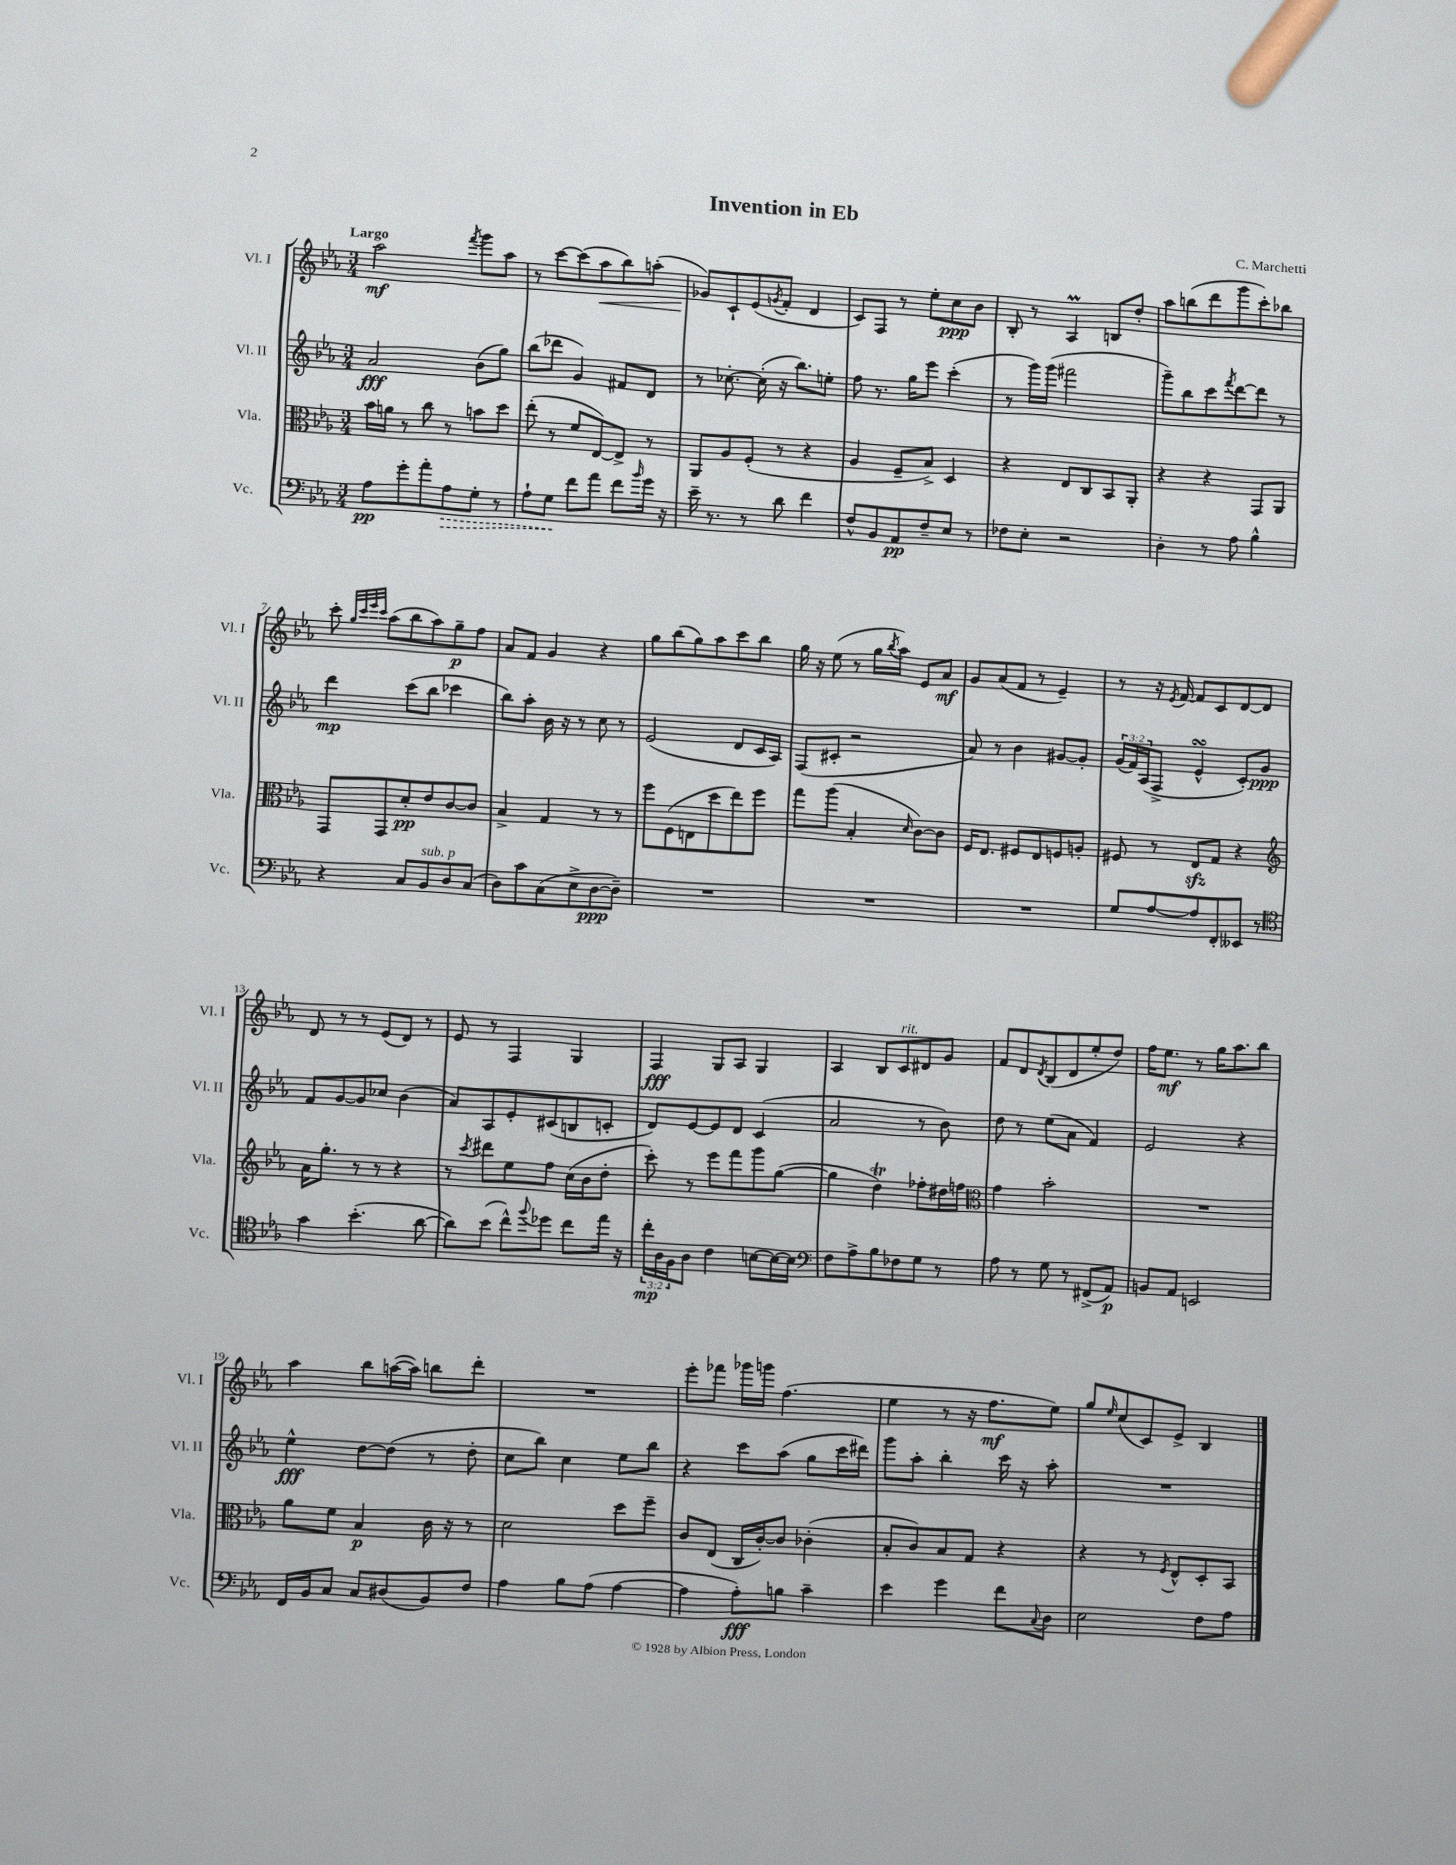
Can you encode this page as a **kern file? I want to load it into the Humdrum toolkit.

**kern	**dynam	**kern	**dynam	**kern	**dynam	**kern	**dynam
*part4	*part4	*part3	*part3	*part2	*part2	*part1	*part1
*staff4	*staff4	*staff3	*staff3	*staff2	*staff2	*staff1	*staff1
*I"Vc.	*	*I"Vla.	*	*I"Vl. II	*	*I"Vl. I	*
*I'Vc.	*	*I'Vla.	*	*I'Vl. II	*	*I'Vl. I	*
*clefF4	*	*clefC3	*	*clefG2	*	*clefG2	*
*k[b-e-a-]	*	*k[b-e-a-]	*	*k[b-e-a-]	*	*k[b-e-a-]	*
*M3/4	*	*M3/4	*	*M3/4	*	*M3/4	*
=1	=1	=1	=1	=1	=1	=1	=1
!	!	!	!	!	!	!LO:TX:a:B:t=Largo	!
8A-\L	pp	16b-\LL	.	2a-/	fff	2aa-\	mf
.	.	16an\JJ	.	.	.	.	.
8g'\	.	8r	.	.	.	.	.
8a-'\	.	8cc\	.	.	.	.	.
!	!LO:HP:b	!	!	!	!	!	!
8A-\	>	8r	.	.	.	.	.
.	.	.	.	.	.	8qfff/	.
8G'\J	.	8bn\L	.	(8b-\L	.	8ggg\L	.
8r	.	8dd\J	.	8gg\J)	.	8aa-\J	.
=2	=2	=2	=2	=2	=2	=2	=2
8A-`\L	.	(8ee-'\	.	(8bb-\L	.	8r	.
8G\J	.	8r	.	8ddd-X\J	.	[8ccc\L	.
8f\L	]	8f/L	.	4g/)	.	(8ccc\]	.
!	!	!	!	!	!	!	!LO:HP:b
8a-\J	.	[8E-/)	.	.	.	8aa-\	<
8f\L	.	8E-^/J]	.	8f#X/L	.	8bb-\)	.
16qqb-/	.	.	.	.	.	.	.
16g\Jk	.	8r	.	8d/J	.	(8aan'\J	.
16r	.	.	.	.	.	.	.
=3	=3	=3	=3	=3	=3	=3	=3
16e-~\	.	8AA-/L	.	8r	.	8g-X/L)	.
8.r	.	.	.	.	.	.	.
.	.	8A-/	.	[8.cc-X'\	.	8c`/	[
8r	.	(8F'/J	.	.	.	(8e-/	.
.	.	.	.	(16cc-'\]	.	.	.
.	.	.	.	.	.	8qgn/	.
8d\	.	8r	.	16r	.	8f'/J	.
.	.	.	.	8.bb-\L)	.	.	.
4f\	.	4r	.	.	.	4d/	.
.	.	.	.	8een'\J	.	.	.
=4	=4	=4	=4	=4	=4	=4	=4
8F^^/L	.	4A-/	.	8ff\	.	8c/L)	.
8BB-/	.	.	.	8.r	.	8F/J	.
8AA-/	pp	8F~/L	.	.	.	8r	.
.	.	.	.	16gg\KL	.	.	.
8F~/	.	8B-^/J)	.	8eee-\J	.	8ee-'\L	.
8E-/J	.	4D/	.	(4ccc'\	.	8cc\	ppp
8r	.	.	.	.	.	8b-\J	.
=5	=5	=5	=5	=5	=5	=5	=5
8F-X\L	.	4r	.	8r	.	8B-'/	.
8E-'\J	.	.	.	16ggg\LL)	.	8r	.
.	.	.	.	(16ggg\JJ	.	.	.
2r	.	8E-/L	.	2fff#X\	.	4A-M/	.
.	.	8C/	.	.	.	.	.
.	.	8BB-/	.	.	.	8Bn/L	.
.	.	8AA-'/J	.	.	.	8dd'/J	.
=6	=6	=6	=6	=6	=6	=6	=6
4D'\	.	4r	.	8ggg~\L)	.	8aa-\L	.
.	.	.	.	8bb-\	.	(8bbn\	.
8r	.	4r	.	8ccc\	.	8ddd\	.
.	.	.	.	8qfff/	.	.	.
8A-\	.	.	.	[8ddd\	.	8ggg\	.
4B-^^\	.	8GG/L	.	8ddd\J]	.	8ccc'\)	.
.	.	8AA-/J	.	8r	.	8bb-X\J	.
!!LO:LB:g=z
=7	=7	=7	=7	=7	=7	=7	=7
4r	.	8GG/L	.	4ddd\	mp	8ccc'\	.
.	.	.	.	.	.	32qqgg/LLL	.
.	.	.	.	.	.	32qqccc/	.
.	.	.	.	.	.	32qqeee-/	.
.	.	.	.	.	.	32qqccc/JJJ	.
.	.	8GG/	.	.	.	(8aa-\L	.
8C/L	.	8d'/	pp	(8ccc\L	.	8bb-\	.
!LO:TX:a:i:t=sub. p	!	!	!	!	!	!	!
8BB-/	.	8e-/	.	8bb-\J	.	8aa-\)	.
8D/	.	[8c/	.	4ccc-X\	.	8gg~\	p
(8C/J	.	8c/J]	.	.	.	8ff\J	.
=8	=8	=8	=8	=8	=8	=8	=8
8D\L)	.	4B-^/	.	8bb-\L)	.	8a-/L	.
8c\	.	.	.	8aa-'\J	.	8f/J	.
(8C\	.	4G/	.	16b-\	.	4g/	.
.	.	.	.	16r	.	.	.
8E-^\	.	.	.	8r	.	.	.
[8D\	ppp	8r	.	8cc\	.	4r	.
8D~\J])	.	8r	.	8r	.	.	.
=9	=9	=9	=9	=9	=9	=9	=9
2.r	.	8ff\L	.	(2e-/	.	8gg\L	.
.	.	(8F\	.	.	.	(8bb-\	.
.	.	8En\	.	.	.	8gg\)	.
.	.	8dd\	.	.	.	8aa-\	.
.	.	8ee-\)	.	8d/L	.	8ccc\	.
.	.	8ff\J	.	16c/L	.	8bb-\J	.
.	.	.	.	16A-/JJ)	.	.	.
=10	=10	=10	=10	=10	=10	=10	=10
2.r	.	8gg\L	.	(8F/L	.	16gg\	.
.	.	.	.	.	.	16r	.
.	.	(8aa-\J	.	8c#X'/J	.	(8ee-\	.
.	.	4B-'/	.	2r	.	8r	.
.	.	.	.	.	.	16gg\LL	.
.	.	.	.	.	.	8qbb-/	.
.	.	.	.	.	.	16aa-\JJ)	.
.	.	16qqd/	.	.	.	.	.
.	.	[8c\L)	.	.	.	8e-/L	.
.	.	8c\J]	.	.	.	8a-/J	mf
=11	=11	=11	=11	=11	=11	=11	=11
2.r	.	16F/KL	.	8a-/)	.	8g/L	.
.	.	8.E-/J	.	.	.	.	.
.	.	.	.	8r	.	(8a-/	.
.	.	8F#X/L	.	4b-\	.	8f/J	.
.	.	8E-/	.	.	.	8r	.
.	.	8Fn/	.	[8g#X/L	.	4e-~/)	.
.	.	8An'/J	.	8g#'/J]	.	.	.
=12	=12	=12	=12	=12	=12	=12	=12
8G/L	.	8F#X/	.	(24g/LL	.	8r	.
.	.	.	.	24f/)	.	.	.
.	.	.	.	(24A-/J	.	.	.
[8A-/	.	8r	.	8F^/J	.	16r	.
.	.	.	.	.	.	8qe-/	.
.	.	.	.	.	.	[16f/	.
8A-/]	.	8E-zz/L	.	4e-sSSs^^/	.	8f/L]	.
8FF'/	.	8G/J	.	.	.	8c/	.
8EE--X/J	.	4r	.	8c'/L)	.	[8d/	.
8r	.	.	.	8g/J	ppp	8d/J]	.
!!LO:LB:g=z
=13	=13	=13	=13	=13	=13	=13	=13
*clefC4	*	*clefG2	*	*	*	*	*
4g\	.	16a-\KL	.	8f/L	.	8d/	.
.	.	8.gg'\J	.	.	.	.	.
.	.	.	.	[8g/	.	8r	.
(4.b-'\	.	8r	.	8g/]	.	8r	.
.	.	8r	.	8cc-X/J	.	(8e-/L	.
.	.	4r	.	(4b-\	.	8d/J)	.
[8a-\	.	.	.	.	.	8r	.
=14	=14	=14	=14	=14	=14	=14	=14
8a-\L])	.	8r	.	8a-/L)	.	8e-/	.
.	.	8qccc/	.	.	.	.	.
(8b-\J	.	8ddd#X\L	.	8A-/	.	8r	.
8cc^^\L)	.	8ee-\	.	8e-'/	.	4F/	.
8qqff/	.	.	.	.	.	.	.
8dd-X\J	.	8ff\J	.	(8c#X/	.	.	.
8cc\L	.	(16cc\LL	.	8Bn/	.	4G/	.
.	.	16b-\J	.	.	.	.	.
16ee-\Jk	.	8dd'\J	.	8cn'/J	.	.	.
16r	.	.	.	.	.	.	.
=15	=15	=15	=15	=15	=15	=15	=15
24cc'\LL	mp	8ccc'\)	.	8d/L)	.	4F/	fff
24A-\	.	.	.	.	.	.	.
24F\J	.	.	.	.	.	.	.
8A-\J	.	8r	.	[8e-/	.	.	.
4c\	.	8eee-\L	.	8e-/]	.	8G/L	.
.	.	8fff\	.	8d/J	.	8A-/J	.
[8Bn\L	.	8ggg\	.	(4c/	.	4G/	.
16B\L_	.	([8gg\J	.	.	.	.	.
16B\JJ]	.	.	.	.	.	.	.
=16	=16	=16	=16	=16	=16	=16	=16
*clefF4	*	*	*	*	*	*	*
8F\L	.	4gg\]	.	2a-/	.	4A-/	.
8A-^\	.	.	.	.	.	.	.
8B-\	.	4ddt\)	.	.	.	8B-/L	.
!	!	!	!	!	!	!LO:TX:a:i:t=rit.	!
8F-X\	.	.	.	.	.	8c/	.
8G\J	.	8ff-X'\L	.	8r	.	8d#X/	.
8r	.	16dd#X\L	.	8b-\)	.	8g/J	.
.	.	16ffn\JJ	.	.	.	.	.
=17	=17	=17	=17	=17	=17	=17	=17
*	*	*clefC3	*	*	*	*	*
8A-\	.	4g\	.	8dd\	.	8f/L	.
8r	.	.	.	8r	.	8d/	.
.	.	.	.	.	.	8qd/	.
8G\	.	2b-'\	.	(8ee-\L	.	(8B-/	.
8r	.	.	.	8a-\J	.	8d/	.
(8FF#X^/L	.	.	.	4f/)	.	8ee-'/	.
8AA-/J)	p	.	.	.	.	8dd/J)	.
=18	=18	=18	=18	=18	=18	=18	=18
8BBn/L	.	2.r	.	2e-/	.	16ff\KL	.
.	.	.	.	.	.	8.ee-\J	mf
8AA-/J	.	.	.	.	.	.	.
2EEn/	.	.	.	.	.	8r	.
.	.	.	.	.	.	16gg\KL	.
.	.	.	.	.	.	8.aa-\	.
.	.	.	.	4r	.	.	.
.	.	.	.	.	.	8bb-\J	.
!!LO:LB:g=z
=19	=19	=19	=19	=19	=19	=19	=19
16FF/LL	.	8a-\L	.	4ee-^^\	fff	4aa-\	.
16BB-/J	.	.	.	.	.	.	.
8C/J	.	8f\J	.	.	.	.	.
8C/L	.	4B-/	p	[8dd\L	.	8bb-\L	.
(8D#X/	.	.	.	(8dd\J]	.	([16aan\L	.
.	.	.	.	.	.	16aa\JJ])	.
8BB-/)	.	16c\	.	8r	.	8bbn\L	.
.	.	16r	.	.	.	.	.
8F/J	.	8r	.	8dd'\	.	8ddd'\J	.
=20	=20	=20	=20	=20	=20	=20	=20
4A-\	.	2d\	.	8cc\L	.	2.r	.
.	.	.	.	8bb-\J)	.	.	.
8B-\L	.	.	.	4cc\	.	.	.
(8A-\J	.	.	.	.	.	.	.
[4A-\	.	8dd\L	.	8ee-\L	.	.	.
.	.	8ff~\J	.	8bb-\J	.	.	.
=21	=21	=21	=21	=21	=21	=21	=21
4A-\]	.	8c/L	.	4r	.	8eee-'\L	.
.	.	(8E-/J	.	.	.	8fff-X\J	.
8A-'\L)	fff	16C/LL	.	8ccc\L	.	16ggg-X\LL	.
.	.	[16c'/J)	.	.	.	16gggn\JJ	.
8Bn\J	.	8c/J]	.	(8aa-\J	.	(4.ff\	.
4c~\	.	(4c-X'\	.	8gg\L	.	.	.
.	.	.	.	16ccc\L	.	.	.
.	.	.	.	16ddd#X\JJ)	.	.	.
=22	=22	=22	=22	=22	=22	=22	=22
4e-\	.	8B-'/L	.	8ggg\L	.	4ee-\	.
.	.	8c/)	.	8aa-'\J	.	.	.
4g\	.	8B-/	.	4bb-'\	.	8r	.
.	.	8G/J	.	.	.	16r	.
.	.	.	.	.	.	8.ff\L	mf
8f\L	.	4r	.	16ccc\	.	.	.
.	.	.	.	16r	.	.	.
8qqC/	.	.	.	.	.	.	.
8D\J	.	.	.	8aa-'\	.	8ee-\J)	.
=23	=23	=23	=23	=23	=23	=23	=23
2E-\	.	4r	.	2.r	.	8gg/L	.
.	.	.	.	.	.	16qqee-/	.
.	.	.	.	.	.	(8cc/	.
.	.	8r	.	.	.	8c/)	.
.	.	8qF/	.	.	.	.	.
.	.	8E-^^/L	.	.	.	8e-^/J	.
8F\L	.	8D'/	.	.	.	4B-/	.
8A-\J	.	8BB-/J	.	.	.	.	.
==	==	==	==	==	==	==	==
*-	*-	*-	*-	*-	*-	*-	*-
